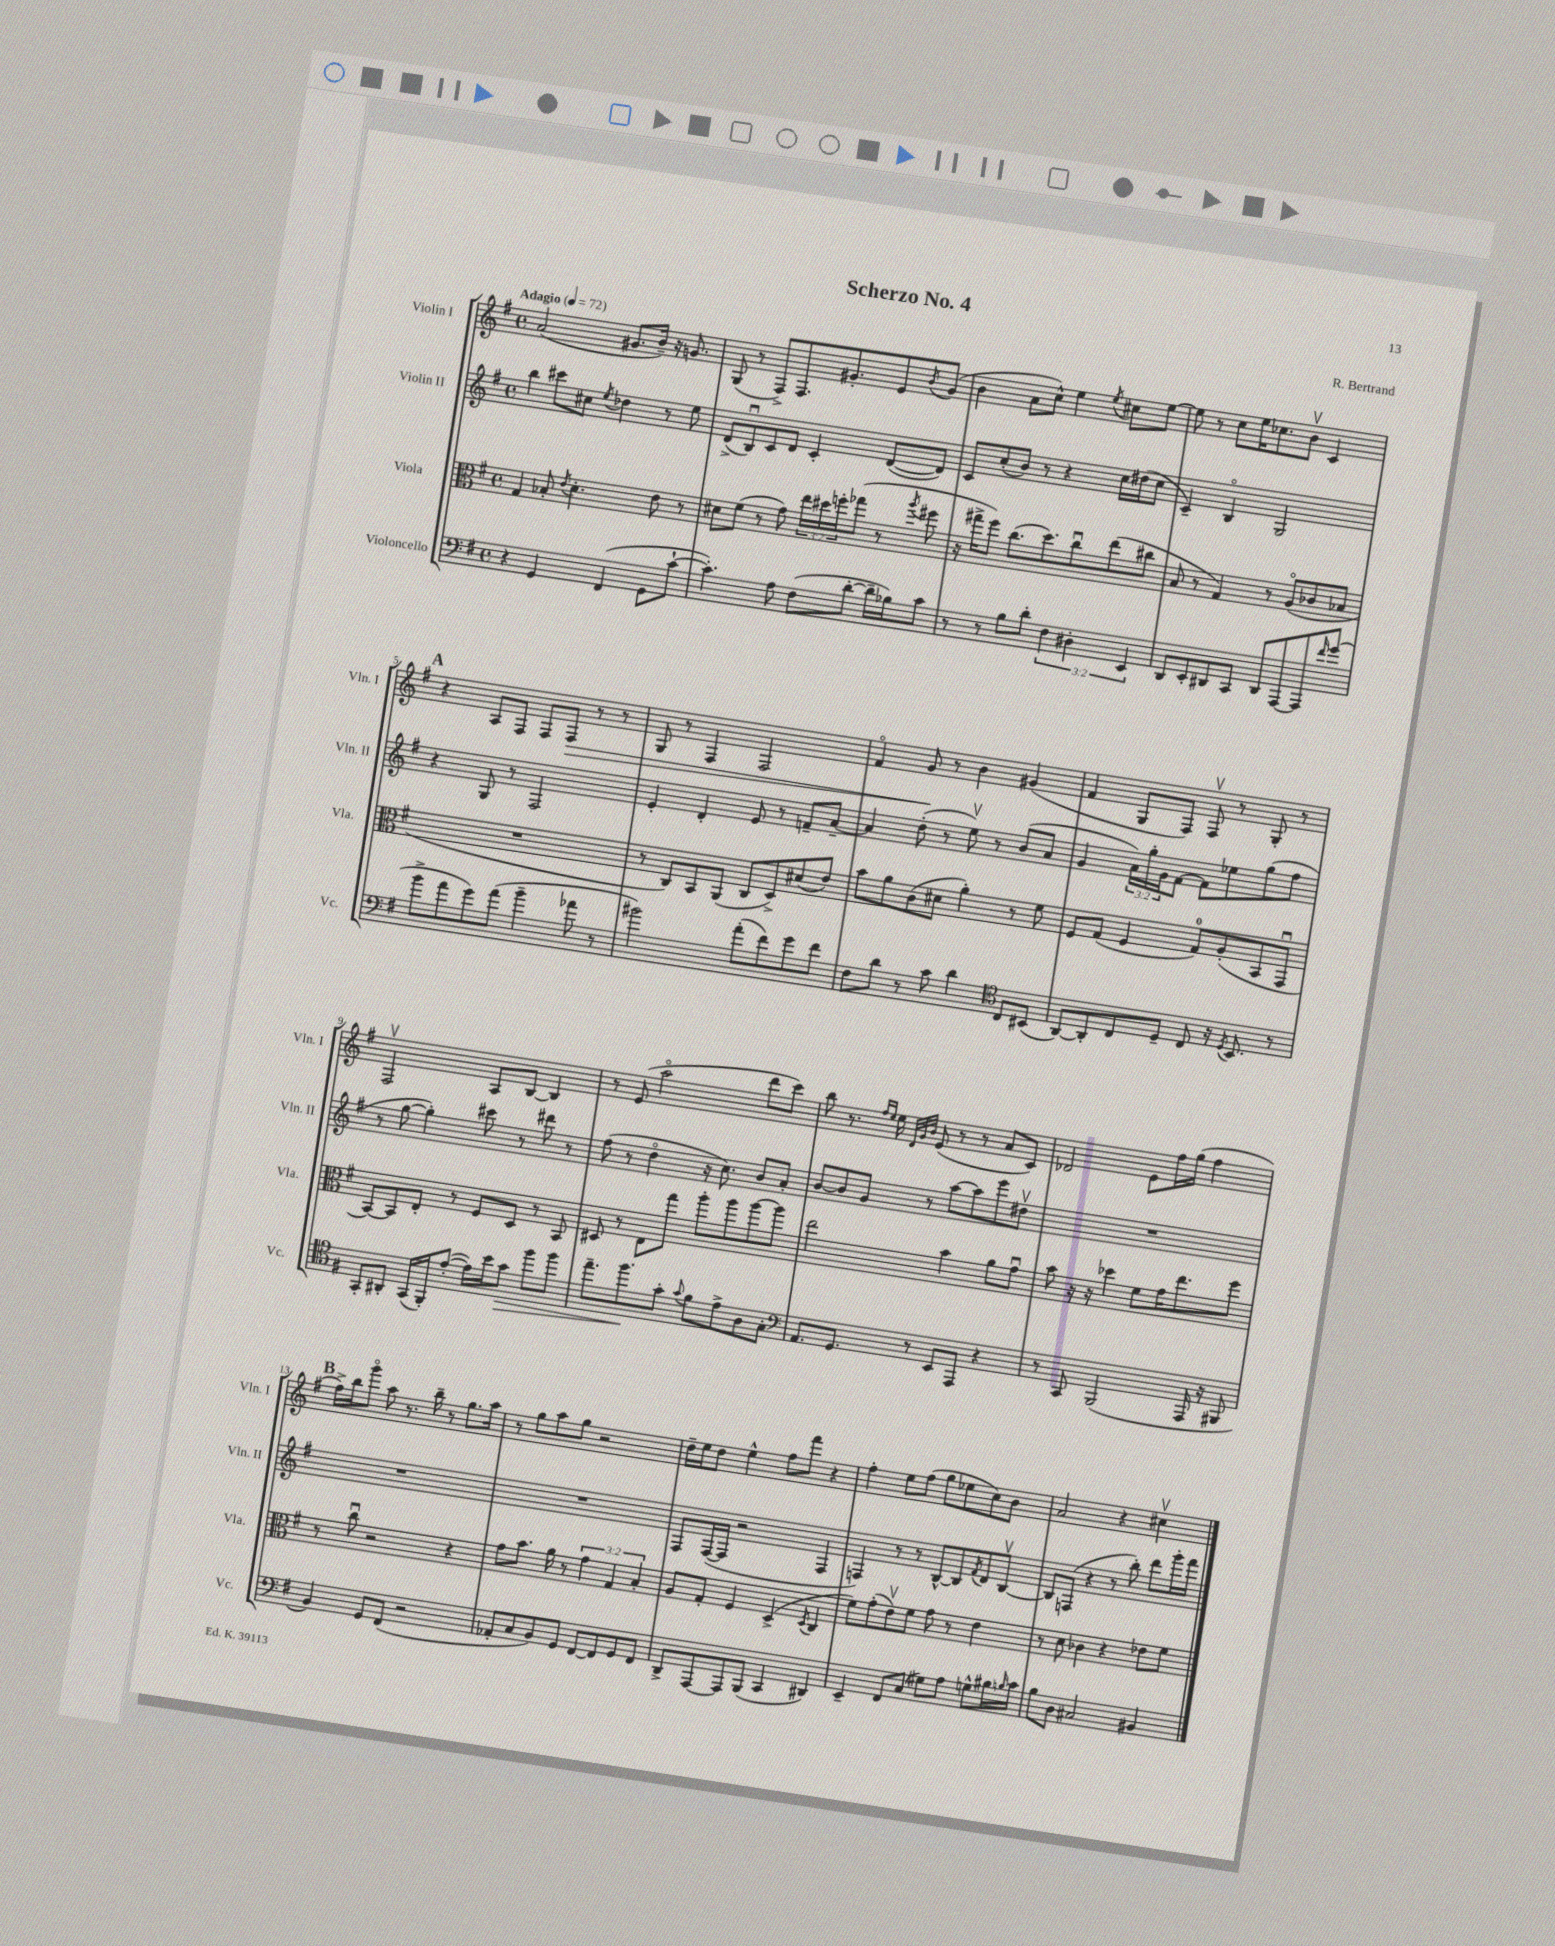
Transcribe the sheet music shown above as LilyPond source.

\header { title = "Scherzo No. 4" composer = "R. Bertrand" }
<<
\new StaffGroup <<
\new Staff = "s0" \with { instrumentName = "Violin I" shortInstrumentName = "Vln. I" } {
    \clef treble \key g \major \defaultTimeSignature \time 4/4 \tempo "Adagio" 4 = 72
    a'2( gis'8. b'16--) r16 g'8. |
    g8( r8 fis8->) fis8. gis'8.-. e'8 \acciaccatura { b'8 } gis'8( |
    b'4 a'8 c''8-^) e''4 \acciaccatura { e''8 } cis''8 e''8~ |
    e''8 r8 c''8 e''16 ces''8. b'8\upbow c'4 |
    \mark \markup { \bold "A" } r4 a8 fis8 fis8 fis8\> r8 r8 |
    g8 r8 fis4 fis2 |
    fis'4\flageolet g'8\! r8 b'4 gis'4( |
    fis'4 g8 fis8) fis8\upbow r8 g8-. r8 |
    fis2\upbow a8 b8~ b4 |
    r8 e'8( a''2\flageolet d'''8 c'''8) |
    b''8 r8. \grace { fis''16 e''16 } e''16 \grace { d'32 g'32 b'32 } e'8( r8 r8 a'8 c'8) |
    des'2 e'8 fis''16 g''16( fis''4 |
    \mark \markup { \bold "B" } fis''16->) b''16 g'''8\flageolet a''8 r8. b''16-- r8 g''8. a''16 |
    r8 g''8 a''8 g''8 r2 |
    d''16-- e''16 d''8 e''4-^ fis''8 fis'''8 r4 |
    fis''4-. e''8 fis''8( g''8 ees''8 c''8) b'8 |
    a'2 r4 cis''4\upbow \bar "|." |
}
\new Staff = "s1" \with { instrumentName = "Violin II" shortInstrumentName = "Vln. II" } {
    \clef treble \key g \major \defaultTimeSignature \time 4/4 \override Staff.TupletNumber.text = #tuplet-number::calc-fraction-text
    b''4 cis'''8 cis''8 \acciaccatura { e''8 } des''4 r8 e''8 |
    d'8->( b8\downbow) c'8 d'8 c'4-. d'8~( d'8) |
    c'8 c''8-.( b'8) r8 r4 c''16 dis''16( c''8 |
    c'4--) b4\flageolet g2 |
    \mark \markup { \bold "A" } r4 g8 r8 fis2 |
    e'4-. d'4-. e'8 r8 f'8-- a'8~-- |
    a'4 d''8-.( r8 e''8\upbow) r8 b'8( a'8 |
    g'4 \tuplet 3/2 { a'16) g''16-. g'16 } fis'8~ fis'8 ees''8 g''8( fis''8 |
    r8 g''8~ g''4-.) cis'''8 r8 dis'''8 r8 |
    fis''8( r8 d''4\flageolet r16 c''8.) b'8 a'8-. |
    b'8~ b'8 g'8 r8 a''8~ a''8 e'''8 dis''8\upbow |
    R1 |
    \mark \markup { \bold "B" } R1 |
    R1 |
    fis8 fis16~( fis16 r2 fis4 |
    f4) r8 r8 b8~-^ b8 \acciaccatura { fis'8 } d'8 b8~\upbow |
    b8 f8( r4 r8 b''8-.) d'''8 g'''16-. fis'''16 \bar "|." |
}
\new Staff = "s2" \with { instrumentName = "Viola" shortInstrumentName = "Vla." } {
    \clef alto \key g \major \defaultTimeSignature \time 4/4 \override Staff.TupletNumber.text = #tuplet-number::calc-fraction-text
    g4 bes8-. \acciaccatura { e'8 } d'4.-. e'8 r8 |
    dis'8 fis'8( r8 g'8) \tuplet 3/2 { e''16 dis''16 f''16-. } ges''8( r8 \acciaccatura { a''8 } fis''8 |
    r16 gis''16-> fis''8) c''8.( d''8.) c''8\downbow e''8( cis''8 |
    b8 r8 g4) r8 a8\flageolet( ces'8 bes8 |
    \mark \markup { \bold "A" } R1 |
    r8 c8) b,8 a,8( c8 d8->) dis'8( e'8) |
    b'8 a'8 c'8( dis'8 a'4-.) r8 fis'8 |
    fis8 g8( fis4 g8-0) a8-.( b,8 g,8\downbow |
    b,8~) b,8 e8-. r8 fis8 d8 r8 b,8 |
    dis8 r8 e8 g''8 a''8-. a''8 a''8~ a''8 |
    e''2 b'4 a'8 g'8\downbow |
    b'8 r16 r16 des''4 fis'8 g'16 e''8. fis''8 |
    \mark \markup { \bold "B" } r8 c''8\downbow r2 r4 |
    g'8 b'8. a'16 r8 \tuplet 3/2 { g'4 g4 b4-. } |
    a8 g8-. fis4 d4->( \acciaccatura { d8 } c4 |
    fis'8) g'8-.( e'8\upbow) fis'8 g'8 r8 e'4 |
    r8 d'8 ces'4 r4 ees'8 fis'8 \bar "|." |
}
\new Staff = "s3" \with { instrumentName = "Violoncello" shortInstrumentName = "Vc." } {
    \clef bass \key g \major \defaultTimeSignature \time 4/4 \override Staff.TupletNumber.text = #tuplet-number::calc-fraction-text
    r4 g,4 fis,4( g,8 c'8~-! |
    c'4.-.) a8 fis8( d'8~-. d'16-- bes16) c'8 |
    r8 r8 b8 d'8-. \tuplet 3/2 { fis4 dis4-. e,4 } |
    d,8 e,8-. dis,8 c,8 dis,8 a,,8~ a,,8 \grace { fis'16 } g'8( |
    \mark \markup { \bold "A" } b'8-> a'8 g'8) a'8( b'4-- aes'8 r8 |
    bis'2) a'8-.( fis'8) g'8 fis'8 |
    fis8 d'8 r8 c'8 d'4 \clef tenor c8 bis,8( |
    a,8~) a,8-. c8 d8-- c8 r16 \acciaccatura { d8 } b,8. r8 |
    g,8-. ais,8-. g,16( fis,16-.) e'8~-.( e'16) b'16 g'8\> fis''8 fis''8 |
    e''8.-- fis''8.\! g'8-. \appoggiatura { g'8 } fis'8 e'8-> a8 g8-. |
    \clef bass a,8. g,8. r8 e,8 a,,8 r4 |
    r8 c,8 b,,2( a,,16 r16 bis,,8 |
    \mark \markup { \bold "B" } b,4) g,8 fis,8( r2 |
    aes,8-. c8 b,8) g,8 fis,8~ fis,8 g,8 fis,8 |
    d,8-> a,,8~ a,,8 b,,8( c,4 dis,4) |
    e,4-- fis,8 c8( gis8) a8 g8-^ bis16 \grace { b16 } c'16 |
    b8 d8 cis2 bis,4 \bar "|." |
}
>>
>>
